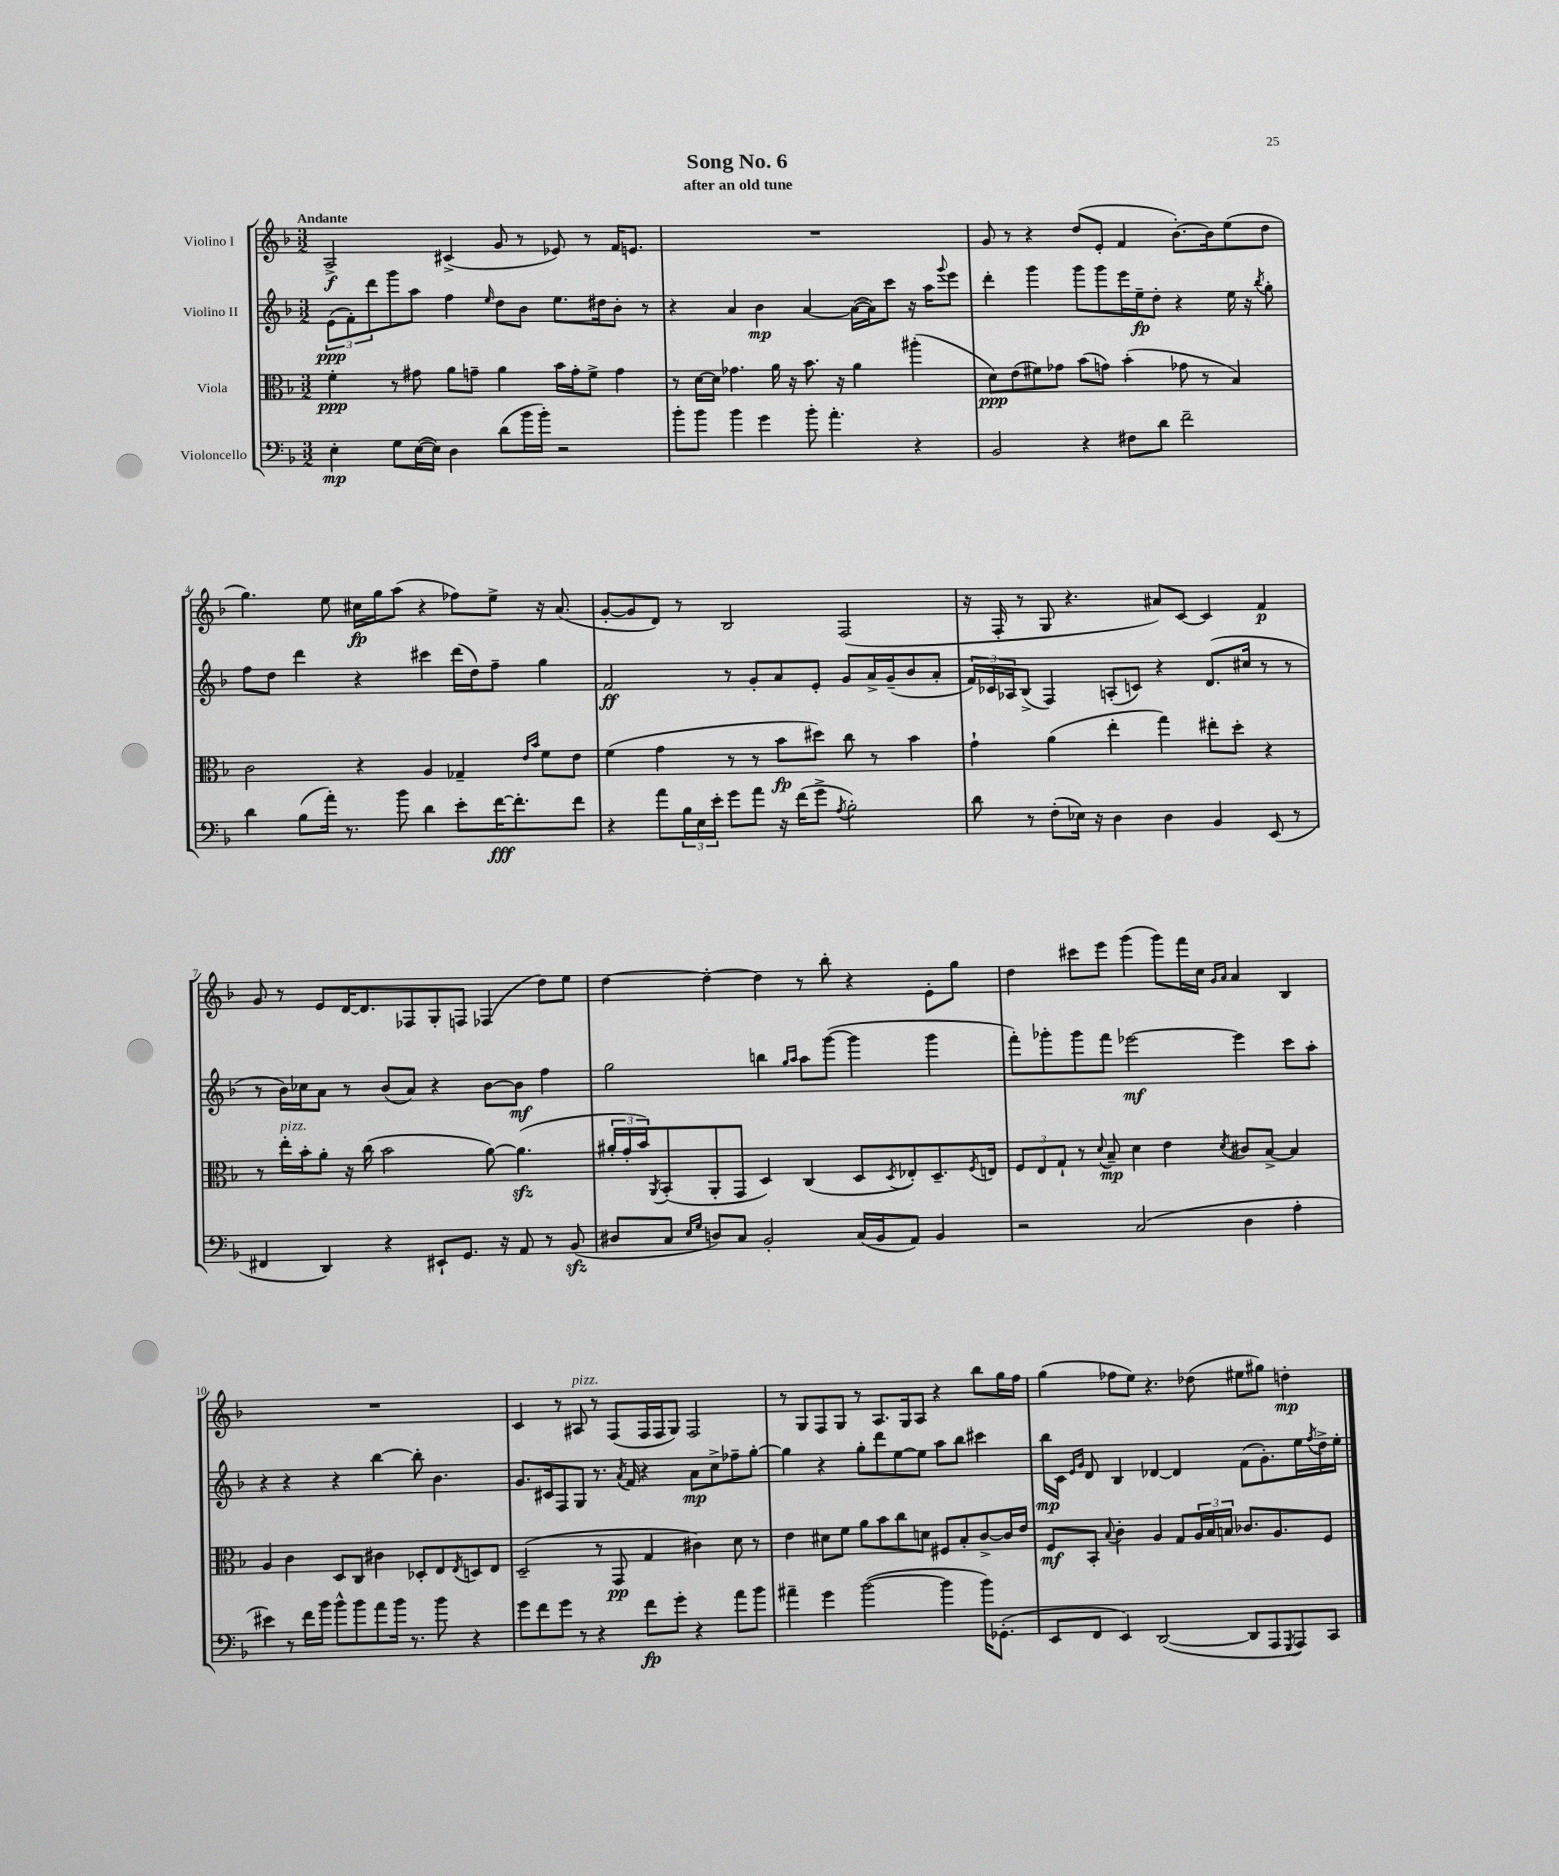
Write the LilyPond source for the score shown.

\header { title = "Song No. 6" subtitle = "after an old tune" }
<<
\new StaffGroup <<
\new Staff = "s0" \with { instrumentName = "Violino I" } {
    \clef treble \key f \major \numericTimeSignature \time 3/2 \tempo "Andante"
    a2->\f cis'4->( g'8 r8 ees'8) r8 f'16 e'8. |
    R1. |
    g'8 r8 r4 d''8( e'8-. f'4 bes'8.~-.) bes'16 e''8( d''8 |
    g''4.) e''8 cis''16\fp g''16 a''8( r4 fes''8) e''8-> r16 a'8.( |
    g'8~-. g'8 d'8) r8 bes2 f2( |
    r16 f16-. r8 g8 r4. ais'8) c'8~ c'4 f'4\p |
    g'8 r8 e'8 d'16~ d'8. fes8 g8-. f8 fes4( d''8) e''8 |
    d''4~ d''4~-. d''4 r8 bes''8-. r4 e'8-. g''8 |
    d''4 cis'''8 e'''8 g'''4( g'''8) f'''16 c''16 \grace { g'16 a'16 } a'4 bes4 |
    R1. |
    c'4 r8 ais8^\markup { \italic "pizz." } r8 f8( f16 f16 g8) f2 |
    r8 g8 f8 g8 r8 a8. g16 a8 r4 bes''8 g''16 f''16 |
    g''4( fes''8 e''8) r4. des''8( eis''8 gis''8) d''4-.\mp \bar "|." |
}
\new Staff = "s1" \with { instrumentName = "Violino II" } {
    \clef treble \key f \major \numericTimeSignature \time 3/2
    \tuplet 3/2 { e'8\ppp( f'8-.) d'''8 } g'''8 a''8 f''4 \grace { e''16 } d''8 bes'8 e''8. dis''16 bes'8-. r8 |
    r4 a'4 bes'4\mp a'4~ a'16~( a'16) c'''8 r16 a''16 \appoggiatura { g'''8 } e'''8 |
    d'''4-. g'''4 g'''8 g'''8 e'''16 e''16--\fp d''8-. r4 e''16 r16 \acciaccatura { bes''8 } g''8-. |
    f''8 d''8 d'''4 r4 cis'''4 d'''16( d''16) f''8-- g''4 |
    f'2\ff r8 g'8-. a'8 e'8-. g'8 a'16-> g'16--( bes'8 a'8-. |
    \tuplet 3/2 { f'16) ces'16 aes16 } bes8->( f4) a8-.( c'8) r4 d'8.( cis''16 r8 r8 |
    r8 bes'16) ces''16 a'8 r8 bes'8( a'8) r4 bes'8~ bes'8\mf f''4 |
    g''2 b''4 \grace { g''16 a''16 } a''8 g'''8~( g'''4 g'''4 |
    f'''8-.) ges'''8-. ges'''8 f'''8 ees'''2~\mf ees'''4 c'''8 a''8-. |
    r4 r4 r4 bes''4~ bes''8-. bes'4. |
    g'8. cis'16 f8 g8 r8. \acciaccatura { a'8 } f'16 r4 a'8\mp c''8-> fes''8-- g''8~-. |
    g''4 r4 g''8-. d'''8 e''8~ e''8 a''8 bes''8 cis'''4 |
    bes''16\mp c'16 \grace { e'16 g'16 } d'8 bes4 des'4~ des'4 f'8( g'8.-.) e''16 \acciaccatura { f''8 } d''16-> e''16-. \bar "|." |
}
\new Staff = "s2" \with { instrumentName = "Viola" } {
    \clef alto \key f \major \numericTimeSignature \time 3/2
    f'4-.\ppp r8 gis'8 a'8 g'8-- a'4 bes'16 g'16-. f'8-> g'4 |
    r8 d'16~ d'16 ges'4. a'16 r16 bes'8. r16 a'4 ais''4-.( |
    d'8\ppp) e'8( fis'8) ges'8 bes'8( g'8) bes'4-.( ges'8 r8 bes4) |
    c'2 r4 a4 ges4-- \grace { e'16 bes'16 } f'8 e'8 |
    f'4( g'4 r8 r8 bes'8\fp dis''8) c''8 r8 bes'4 |
    g'4-! a'4( e''4-. g''4) eis''8-. d''8-. r4 |
    r8 e''16-.^\markup { \italic "pizz." } bes'16-. a'8-. r16 c''16( bes'2 a'8~) a'4.\sfz( |
    \tuplet 3/2 { ais'16-. g'16-. bes'16) } \acciaccatura { a,8 } bes,8-.( a,8-. g,8 d4) c4( d8 \acciaccatura { d8 } ees8-.) d8.-- \acciaccatura { f8 } e16 |
    \tuplet 3/2 { f8 e8 g8-! } r8 \appoggiatura { d'8 } bes8--\mp d'4 e'4 \acciaccatura { d'8 } cis'8 bes8~-> bes4 |
    a4 c'4 d8 c8 cis'4 des8-. e8 \acciaccatura { e8 } d8 e8 |
    d2--( r8 g,8\pp g4 cis'4) d'8 r8 |
    e'4 dis'8 f'8 a'8 bes'8 c''8 d'8 fis8 bes8-. c'8~-> c'16 e'16 |
    f8\mf bes,8-. \appoggiatura { bes8 } c'4-. a4 g8 \tuplet 3/2 { a16 bes16 b16 } ces'8. a8. f8 \bar "|." |
}
\new Staff = "s3" \with { instrumentName = "Violoncello" } {
    \clef bass \key f \major \numericTimeSignature \time 3/2
    e4-.\mp g8 e16~( e16) d4 d'8( bes'16 bes'16-.) r2 |
    bes'8-. bes'8 bes'4 g'4 bes'8-. a'4.-. r4 |
    bes,2 r4 fis8 d'8 f'2-- |
    d'4 bes8( a'16-.) r8. bes'8 d'4 e'8-. f'16~\fff f'8.-. f'8 |
    r4 a'8 \tuplet 3/2 { bes16 e16 e'16-. } g'8 a'8 r16 f'16( g'8-> \acciaccatura { a8 } bes2-.) |
    d'8 r8 f8-.( ees16) r16 d4 d4 bes,4 e,8( r8 |
    fis,4 d,4) r4 eis,8-! g,8. r16 a,8 r8 bes,8\sfz( |
    dis8 c8 \grace { e16 g16 } d8) c8 bes,2-. c16( bes,16 a,8) bes,4 |
    r2 c2( d4 a4-. |
    eis'4) r8 f'16 bes'16 bes'8-^ bes'8 a'8 bes'16 r8. bes'8 r4 |
    g'8 f'8 g'8 r8 r4 f'8\fp g'8-. r4 a'8 bes'8 |
    ais'4-- g'4 bes'2~( bes'4 bes'16) ges,8.-.( |
    e,8 f,8 e,4) d,2~( d,8 a,,8 \acciaccatura { g,,8 } a,,8) c,8 \bar "|." |
}
>>
>>
